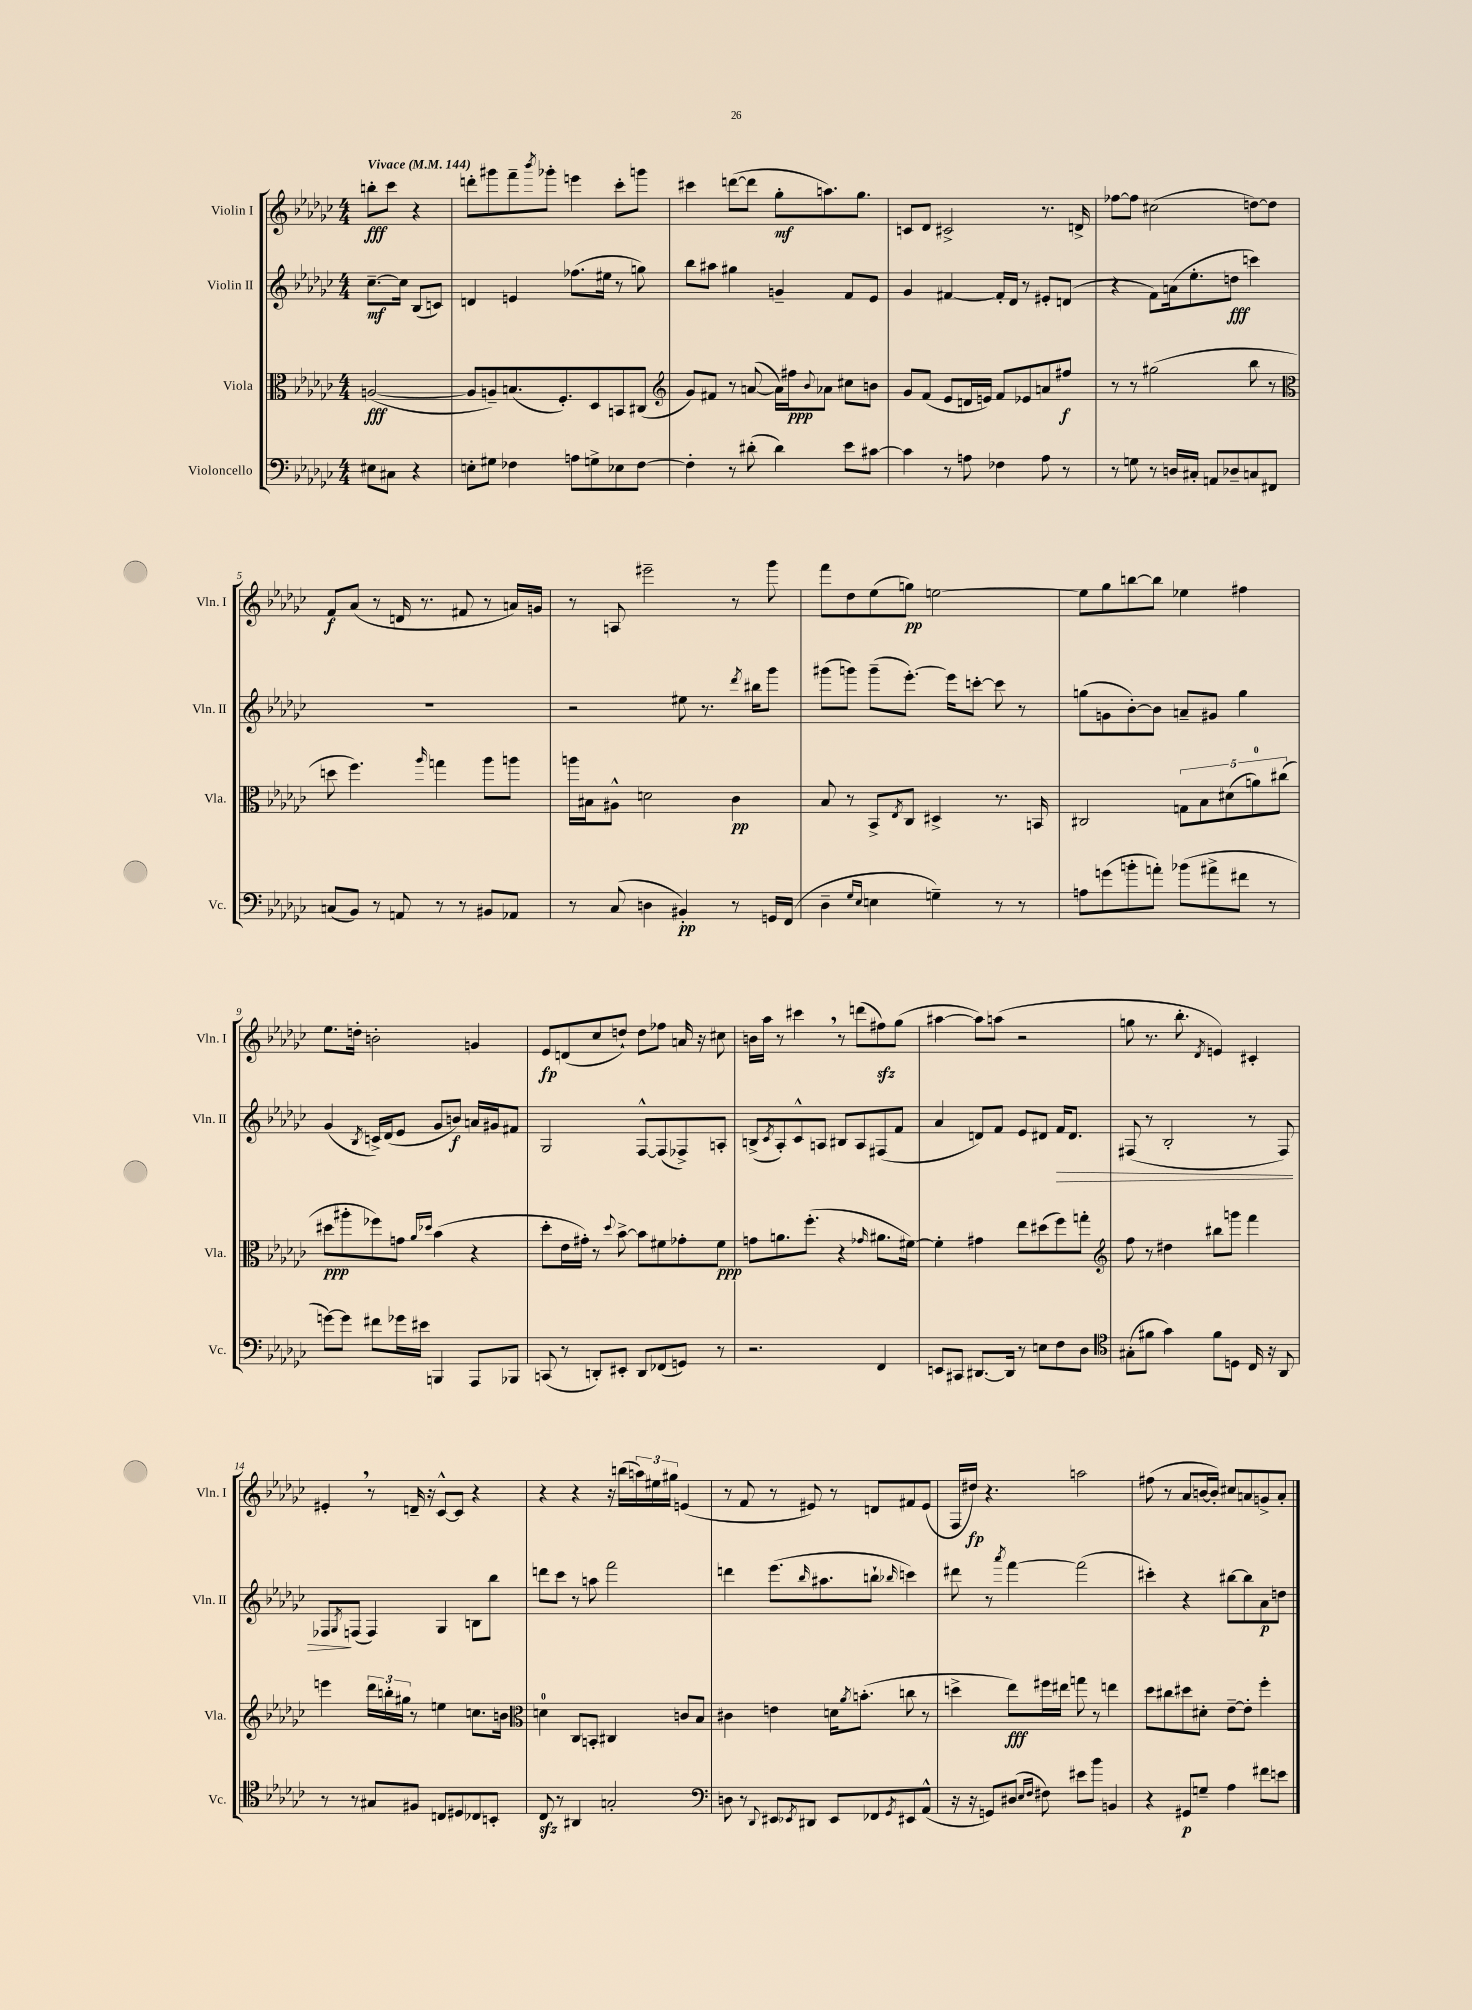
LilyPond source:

<<
\new StaffGroup <<
\new Staff = "s0" \with { instrumentName = "Violin I" shortInstrumentName = "Vln. I" } {
    \clef treble \key ges \major \numericTimeSignature \time 4/4 \partial 2 \tempo "Vivace" 4 = 144
    b''8-.\fff ces'''8 r4 |
    d'''8-. gis'''8 f'''8-- \acciaccatura { bes'''8 } ges'''8-. e'''4 ces'''8-. g'''8 |
    cis'''4 d'''8~( d'''8 ges''8-.\mf a''8.) ges''8. |
    c'8 des'8 cis'2-> r8. d'16-> |
    fes''8~ fes''8 cis''2( d''8~) d''8 |
    f'8\f aes'8( r8 d'16 r8. fis'8 r8 a'16) g'16 |
    r8 a8 eis'''2-- r8 ges'''8 |
    f'''8 des''8 ees''8( g''8\pp) e''2~ |
    e''8 ges''8 b''8~ b''8 ees''4 fis''4 |
    ees''8. d''16-. b'2-. g'4 |
    ees'8\fp d'8( ces''8 d''8-!) d''8 fes''8 a'16 r16 cis''8 |
    b'16 aes''16 r8 cis'''4 \breathe r8 d'''8( fis''8\sfz) ges''8( |
    ais''4~ ais''8) a''8( r2 |
    g''8 r8. bes''8.-. \acciaccatura { des'8 } e'4) cis'4-. |
    eis'4-. \breathe r8 d'16-- r16 ces'8~-^ ces'8 r4 |
    r4 r4 r16 b''16( \tuplet 3/2 { a''16) eis''16 gis''16 } e'4( |
    r8 f'8 r8 eis'8) r8 d'8 fis'8 eis'8( |
    f16 dis''16\fp) r4. a''2 |
    fis''8( r8 aes'8 b'16~ b'16-.) cis''8 a'8 g'8-> a'8-. \bar "|." |
}
\new Staff = "s1" \with { instrumentName = "Violin II" shortInstrumentName = "Vln. II" } {
    \clef treble \key ges \major \numericTimeSignature \time 4/4 \partial 2
    ces''8.~--\mf ces''16 bes8( c'8) |
    d'4 e'4 fes''8.( eis''16 r8 g''8) |
    bes''8 ais''8 gis''4 g'4-- f'8 ees'8 |
    ges'4 fis'4~ fis'16-. des'16 r8 eis'8-. d'8( |
    r4 f'8) a'16( ees''8.-. d''8\fff c'''4) |
    R1 |
    r2 eis''8 r8. \acciaccatura { des'''8 } bis''16 ges'''8 |
    gis'''8( g'''8) g'''8--( ees'''8.~-.) ees'''16 c'''8~-. c'''8 r8 |
    g''8( g'8 bes'8~-.) bes'8 a'8-- gis'8 g''4 |
    ges'4( \acciaccatura { bes8 } c'16->) des'16( ees'8 ges'8 b'8\f) a'16 gis'16 fis'8 |
    ges2 f8~-^ f8( fes8->) a8-. |
    b8->( \acciaccatura { ces'8 } aes8-.) ces'8-^ a8 bis8 a8 fis8( f'8 |
    aes'4 d'8) f'8 ees'8 dis'8 f'16\> dis'8. |
    fis8( r8 bes2-. r8 fis8) |
    fes8\! \acciaccatura { ges8 } f8( f4) ges4 b8 bes''8 |
    d'''8 ces'''8 r8 a''8 f'''2 |
    d'''4 ees'''8.( \grace { bes''16 } ais''8. b''8-! \grace { bes''16 } c'''4) |
    dis'''8 r8 \acciaccatura { aes'''8 } f'''4~ f'''2( |
    cis'''4-.) r4 bis''8~ bis''8 aes'8\p d''8 \bar "|." |
}
\new Staff = "s2" \with { instrumentName = "Viola" shortInstrumentName = "Vla." } {
    \clef alto \key ges \major \numericTimeSignature \time 4/4 \partial 2
    a2~\fff( |
    a8 a8--) b8.( f8.-.) des8 b,8 cis8( |
    \clef treble ges'8) fis'8 r8 a'8~( a'16) fis''16\ppp \appoggiatura { bes'8 } aes'8 cis''8 b'8 |
    ges'8 f'8( ees'8 d'16 e'16) f'8 ees'8 a'8 fis''8\f |
    r8 r8 gis''2( bes''8 r8 |
    \clef alto d''8 f''4.) \grace { aes''16 } g''4 aes''8 a''8 |
    a''16 bis16 ais8-^ d'2 ces'4\pp |
    bes8 r8 bes,8-> \acciaccatura { ees8 } ces8 dis4-> r8. b,16 |
    cis2 \tuplet 5/4 { g8 bes8 dis'8( a'8-0) cis''8( } |
    dis''8\ppp ais''8-. fes''8) g'8 \grace { aes'16 des''16 } bes'4( r4 |
    des''8-. ees'16 gis'16-.) r8 \appoggiatura { des''8 } bes'8~-> bes'8 fis'8 ges'8-. fis'8\ppp |
    g'8 a'8. f''8.-.( r4 \grace { ges'16 } ais'8. fis'16~) |
    fis'4-. gis'4 ees''8 dis''8( f''8) g''8-. |
    \clef treble f''8 r8 dis''4 bis''8 g'''8 f'''4 |
    e'''4 \tuplet 3/2 { des'''16 b''16-. gis''16 } r8 e''4 c''8. b'16 |
    \clef alto d'4-0 ces8 b,8-. cis4 c'8 bes8 |
    cis'4 e'4 d'16 \acciaccatura { aes'8 } b'8.-.( c''8 r8 |
    d''4-> ees''8\fff) fis''16 eis''16 g''8 r8 e''4 |
    des''8 cis''8 dis''8 dis'8-. ees'8~-- ees'8-. f''4-. \bar "|." |
}
\new Staff = "s3" \with { instrumentName = "Violoncello" shortInstrumentName = "Vc." } {
    \clef bass \key ges \major \numericTimeSignature \time 4/4 \partial 2
    eis8 cis8 r4 |
    e8-. gis8 fes4 a8 g8-> ees8 fes8~ |
    fes4-. r8 dis'8-.( dis'4) ees'8 cis'8~ |
    cis'4 r8 a8 fes4 a8 r8 |
    r8 g8 r8 d16 cis16-. a,8 des8-- c8 fis,8 |
    c8( bes,8) r8 a,8 r8 r8 bis,8 aes,8 |
    r8 ces8( d4 bis,4-.\pp) r8 g,16 f,16( |
    des4-- \grace { ges16 ees16 } e4 g4--) r8 r8 |
    a8 g'8( b'8-. a'8-.) bes'8( ais'8-> fis'8 r8 |
    g'8~) g'8 fis'8 ges'16 eis'16 b,,4 aes,,8 bes,,8 |
    c,8( r8 d,8-.) eis,8-. d,8 fes,8( g,8) r8 |
    r2. f,4 |
    e,8 cis,8 dis,8.~ dis,16 r8 e8 f8 des8 |
    \clef tenor gis8-.( fis'8 ges'4) fis'8 d8 ces16 r16 aes,8 |
    r8 r8 gis8 fis8 c8 dis8 ces8 b,8-. |
    ces8\sfz r8 ais,4 g2-. |
    \clef bass d8 r8 \appoggiatura { des,8 } eis,8 \acciaccatura { ees,8 } dis,8 ees,8 fes,8 \acciaccatura { ges,8 } eis,8 aes,8-^( |
    r16 r16 g,8) dis8( \grace { ees16 f16 } fis8) eis'8 bes'8 b,4 |
    r4 gis,8\p g8-- aes4 fis'8 e'8 \bar "|." |
}
>>
>>
